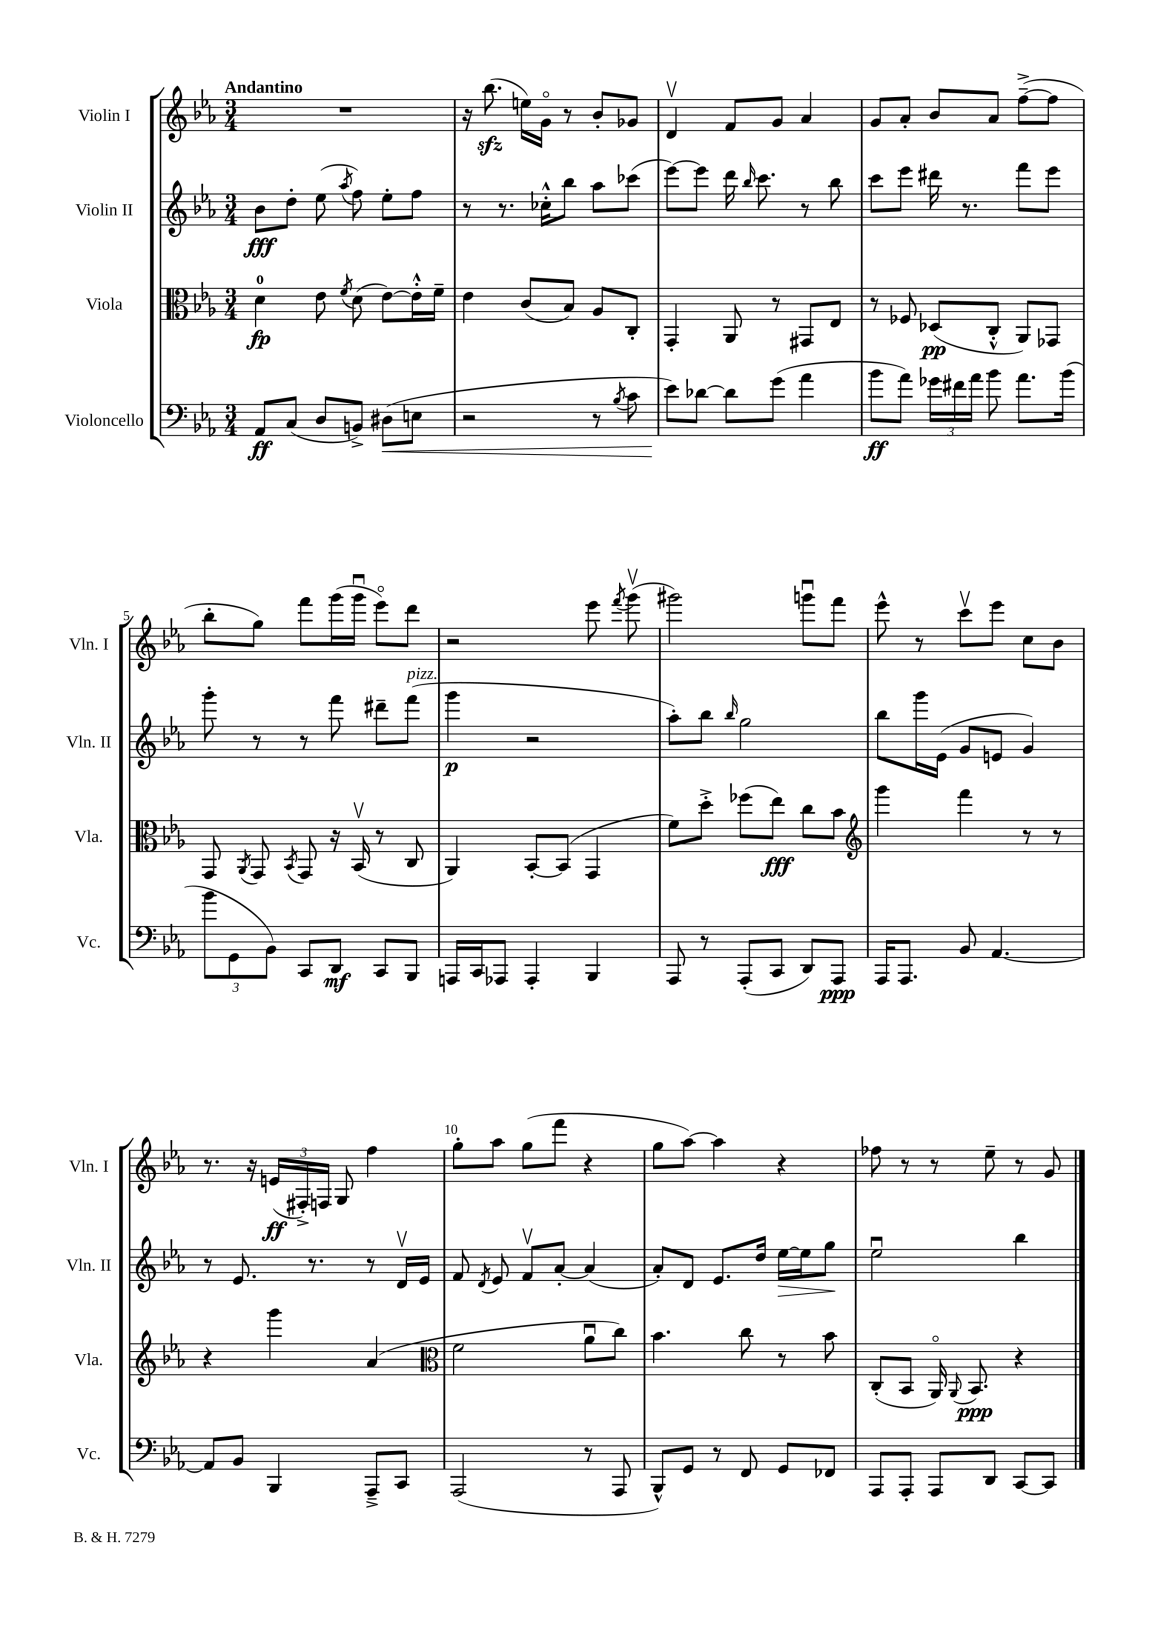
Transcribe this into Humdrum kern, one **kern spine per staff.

**kern	**dynam	**kern	**dynam	**kern	**dynam	**kern	**dynam
*part4	*part4	*part3	*part3	*part2	*part2	*part1	*part1
*staff4	*staff4	*staff3	*staff3	*staff2	*staff2	*staff1	*staff1
*I"Violoncello	*	*I"Viola	*	*I"Violin II	*	*I"Violin I	*
*I'Vc.	*	*I'Vla.	*	*I'Vln. II	*	*I'Vln. I	*
*clefF4	*	*clefC3	*	*clefG2	*	*clefG2	*
*k[b-e-a-]	*	*k[b-e-a-]	*	*k[b-e-a-]	*	*k[b-e-a-]	*
*M3/4	*	*M3/4	*	*M3/4	*	*M3/4	*
=1	=1	=1	=1	=1	=1	=1	=1
!	!	!	!	!	!	!LO:TX:a:B:t=Andantino	!
8AA-/L	ff	4d\	fp	8b-\L	fff	2.r	.
(8C/J	.	.	.	8dd'\J	.	.	.
8D/L	.	8e-\	.	(8ee-\	.	.	.
.	.	8qf/	.	8qaa-/	.	.	.
8BBn^/J)	.	(8d\	.	8ff\)	.	.	.
!	!LO:HP:b	!	!	!	!	!	!
(8D#X\L	<	[8e-\L)	.	8ee-'\L	.	.	.
8En\J	.	16e-'^^\L]	.	8ff\J	.	.	.
.	.	16f~\JJ	.	.	.	.	.
=2	=2	=2	=2	=2	=2	=2	=2
2r	.	4e-\	.	8r	.	16r	.
.	.	.	.	.	.	(8.bb-zz\	.
.	.	.	.	8.r	.	.	.
.	.	(8c/L	.	.	.	16een\LL)	.
.	.	.	.	16cc-X'^^\KL	.	16g\JJ	.
.	.	8B-/J)	.	8bb-\J	.	8r	.
8r	.	8A-/L	.	8aa-\L	.	8b-'/L	.
8qB-/	.	.	.	.	.	.	.
8c\	.	8C'/J	.	(8ccc-X\J	.	8g-X/J	.
=3	=3	=3	=3	=3	=3	=3	=3
8e-\L)	.	4GG'/	.	[8eee-\L)	.	4dv/	.
[8d-X\J	[	.	.	8eee-\J]	.	.	.
8d-\L]	.	8AA-/	.	16ddd\	.	8f/L	.
.	.	.	.	16qqbb-/	.	.	.
.	.	.	.	8.ccc\	.	.	.
(8g\J	.	8r	.	.	.	8g/J	.
4a-\	.	8GG#X/L	.	8r	.	4a-/	.
.	.	8E-/J	.	8bb-\	.	.	.
=4	=4	=4	=4	=4	=4	=4	=4
8b-\L	ff	8r	.	8ccc\L	.	8g/L	.
8a-\J)	.	8F-X/	.	8eee-\J	.	8a-'/J	.
24g-X\LL	.	(8D-X/L	pp	16ddd#X\	.	8b-/L	.
24f#X\	.	.	.	.	.	.	.
.	.	.	.	8.r	.	.	.
24a-\JJ	.	.	.	.	.	.	.
8b-\	.	8C'^^/J	.	.	.	8a-/J	.
8.a-\L	.	8AA-/L)	.	8fff\L	.	([8ff~^\L	.
.	.	8GG-X/J	.	8eee-\J	.	8ff\J]	.
(16b-\Jk	.	.	.	.	.	.	.
!!LO:LB:g=z
=5	=5	=5	=5	=5	=5	=5	=5
12b-\L	.	8GG/	.	8ggg'\	.	8bb-'\L	.
12GG\	.	.	.	.	.	.	.
.	.	8qAA-/	.	.	.	.	.
.	.	8GG/	.	8r	.	8gg\J)	.
12BB-\J)	.	.	.	.	.	.	.
.	.	8qBB-/	.	.	.	.	.
8CC/L	.	8GG/	.	8r	.	8fff\L	.
8DD/J	mf	16r	.	8fff\	.	(16ggg\L	.
.	.	(16BB-v/	.	.	.	16gggu\JJ	.
8CC/L	.	8r	.	8ddd#X~\L	.	8eee-\L)	.
!	!	!	!	!LO:TX:a:i:t=pizz.	!	!	!
8BBB-/J	.	8C/	.	(8fff\J	.	8ddd\J	.
=6	=6	=6	=6	=6	=6	=6	=6
16AAAn/LL	.	4AA-/)	.	4ggg\	p	2r	.
16CC/J	.	.	.	.	.	.	.
8AAA-X/J	.	.	.	.	.	.	.
4AAA-'/	.	[8BB-'/L	.	2r	.	.	.
.	.	(8BB-/J]	.	.	.	.	.
4BBB-/	.	4GG/	.	.	.	8eee-\	.
.	.	.	.	.	.	8qfff/	.
.	.	.	.	.	.	(8gggv\	.
=7	=7	=7	=7	=7	=7	=7	=7
8AAA-/	.	8f\L)	.	8aa-'\L)	.	2ggg#X\)	.
8r	.	8dd'^\J	.	8bb-\J	.	.	.
.	.	.	.	16qqbb-/	.	.	.
(8AAA-'/L	.	(8ff-X\L	.	2gg\	.	.	.
8CC/J	.	8ee-\J)	fff	.	.	.	.
8DD/L)	.	8cc\L	.	.	.	8gggnu\L	.
8AAA-/J	ppp	8b-\J	.	.	.	8fff\J	.
=8	=8	=8	=8	=8	=8	=8	=8
*	*	*clefG2	*	*	*	*	*
16AAA-/KL	.	4ggg\	.	8bb-\L	.	8eee-^^\	.
8.AAA-/J	.	.	.	.	.	.	.
.	.	.	.	16ggg\L	.	8r	.
.	.	.	.	(16e-\JJ	.	.	.
8BB-/	.	4fff\	.	8g/L	.	8cccv\L	.
[4.AA-/	.	.	.	8en/J	.	8eee-\J	.
.	.	8r	.	4g/)	.	8cc\L	.
.	.	8r	.	.	.	8b-\J	.
!!LO:LB:g=z
=9	=9	=9	=9	=9	=9	=9	=9
8AA-/L]	.	4r	.	8r	.	8.r	.
8BB-/J	.	.	.	8.e-/	.	.	.
.	.	.	.	.	.	16r	.
4BBB-/	.	4ggg\	.	.	.	(24en/LL	ff
.	.	.	.	.	.	24F#X'^/)	.
.	.	.	.	8.r	.	.	.
.	.	.	.	.	.	24Fn/JJ	.
.	.	.	.	.	.	8G/	.
8AAA-~^/L	.	(4a-/	.	8r	.	4ff\	.
8CC/J	.	.	.	16dv/LL	.	.	.
.	.	.	.	16e-/JJ	.	.	.
=10	=10	=10	=10	=10	=10	=10	=10
*	*	*clefC3	*	*	*	*	*
(2AAA-/	.	2f\	.	8f/	.	8gg'\L	.
.	.	.	.	8qd/	.	.	.
.	.	.	.	8e-/	.	8aa-\J	.
.	.	.	.	8fv/L	.	(8gg\L	.
.	.	.	.	[8a-'/J	.	8fff\J	.
8r	.	8a-u\L	.	(4a-/]	.	4r	.
8AAA-/	.	8cc\J)	.	.	.	.	.
=11	=11	=11	=11	=11	=11	=11	=11
8BBB-^^/L)	.	4.b-\	.	8a-'/L)	.	8gg\L	.
8GG/J	.	.	.	8d/J	.	[8aa-\J)	.
8r	.	.	.	8.e-/L	.	4aa-\]	.
8FF/	.	8cc\	.	.	.	.	.
.	.	.	.	16dd/Jk	.	.	.
!	!	!	!	!	!LO:HP:b	!	!
8GG/L	.	8r	.	[16ee-\LL	>	4r	.
.	.	.	.	16ee-\J]	.	.	.
8FF-X/J	.	8b-\	.	8gg\J	.	.	.
.	.	.	.	.	]	.	.
=12	=12	=12	=12	=12	=12	=12	=12
8AAA-/L	.	(8C'/L	.	2ee-u\	.	8ff-X\	.
8AAA-'/J	.	8BB-/J	.	.	.	8r	.
8AAA-/L	.	16AA-/)	.	.	.	8r	.
.	.	8qqAA-/	.	.	.	.	.
.	.	8.BB-/	ppp	.	.	.	.
8DD/J	.	.	.	.	.	8ee-~\	.
[8CC/L	.	4r	.	4bb-\	.	8r	.
8CC/J]	.	.	.	.	.	8g/	.
==	==	==	==	==	==	==	==
*-	*-	*-	*-	*-	*-	*-	*-
